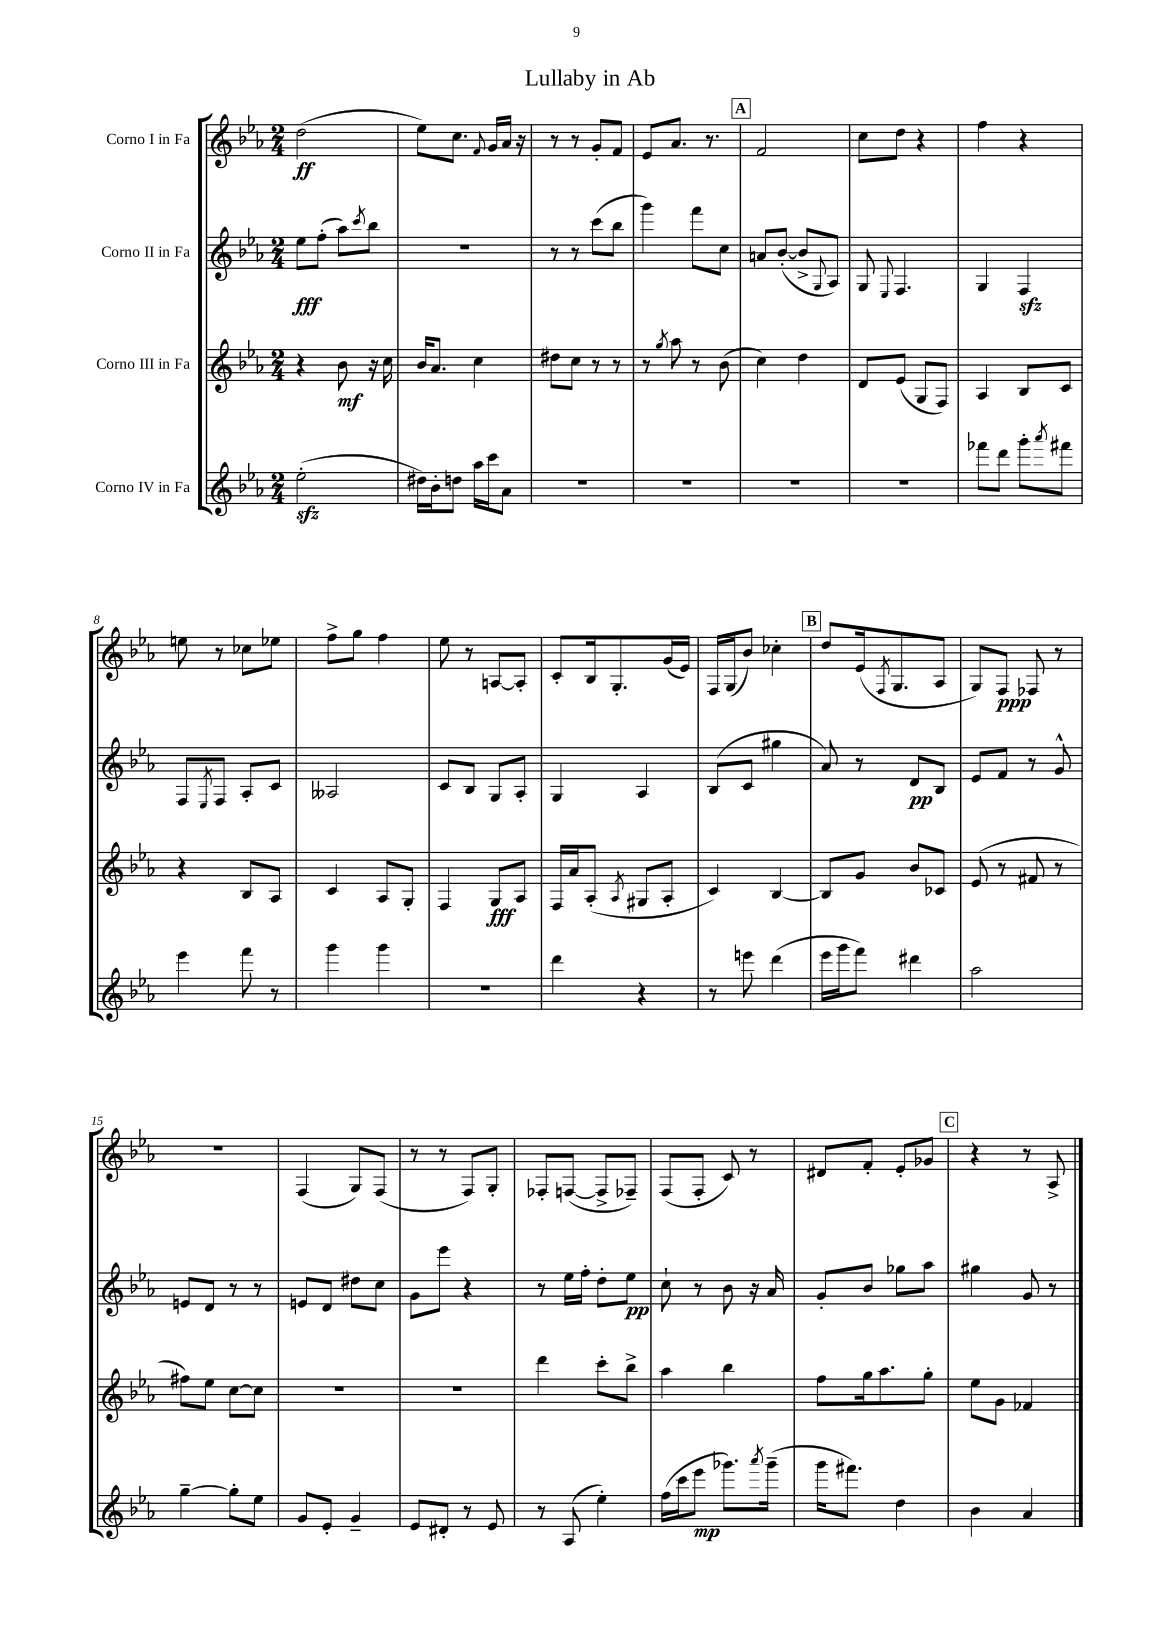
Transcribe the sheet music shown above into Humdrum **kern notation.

**kern	**dynam	**kern	**dynam	**kern	**dynam	**kern	**dynam
*part4	*part4	*part3	*part3	*part2	*part2	*part1	*part1
*staff4	*staff4	*staff3	*staff3	*staff2	*staff2	*staff1	*staff1
*I"Corno IV in Fa	*	*I"Corno III in Fa	*	*I"Corno II in Fa	*	*I"Corno I in Fa	*
*clefG2	*	*clefG2	*	*clefG2	*	*clefG2	*
*k[b-e-a-]	*	*k[b-e-a-]	*	*k[b-e-a-]	*	*k[b-e-a-]	*
*M2/4	*	*M2/4	*	*M2/4	*	*M2/4	*
=1	=1	=1	=1	=1	=1	=1	=1
(2ee-zz'\	.	4r	.	8ee-\L	fff	(2dd\	ff
.	.	.	.	(8ff'\J	.	.	.
.	.	8b-\	mf	8aa-\L)	.	.	.
.	.	.	.	8qccc/	.	.	.
.	.	16r	.	8bb-\J	.	.	.
.	.	16cc\	.	.	.	.	.
=2	=2	=2	=2	=2	=2	=2	=2
16dd#X\LL)	.	16b-/KL	.	2r	.	8ee-\L)	.
16b-'\J	.	8.a-/J	.	.	.	.	.
8ddn\J	.	.	.	.	.	8.cc\J	.
16aa-\LL	.	4cc\	.	.	.	.	.
.	.	.	.	.	.	8qqf/	.
16ccc\J	.	.	.	.	.	16g/LL	.
8a-\J	.	.	.	.	.	16a-/JJ	.
.	.	.	.	.	.	16r	.
=3	=3	=3	=3	=3	=3	=3	=3
2r	.	8dd#X\L	.	8r	.	8r	.
.	.	8cc\J	.	8r	.	8r	.
.	.	8r	.	(8ccc\L	.	8g'/L	.
.	.	8r	.	8bb-\J	.	8f/J	.
=4	=4	=4	=4	=4	=4	=4	=4
2r	.	8r	.	4ggg\)	.	8e-/L	.
.	.	8qgg/	.	.	.	.	.
.	.	8aa-\	.	.	.	8.a-/J	.
.	.	8r	.	8fff\L	.	.	.
.	.	.	.	.	.	8.r	.
.	.	(8b-\	.	8cc\J	.	.	.
!!LO:REH:place=s1:t=A
=5	=5	=5	=5	=5	=5	=5	=5
2r	.	4cc\)	.	8an/L	.	2f/	.
.	.	.	.	([8b-'/J	.	.	.
.	.	4dd\	.	8b-^/L]	.	.	.
.	.	.	.	8qqG/	.	.	.
.	.	.	.	8A-/J)	.	.	.
=6	=6	=6	=6	=6	=6	=6	=6
2r	.	8d/L	.	8G/	.	8cc\L	.
.	.	.	.	8qqE-/	.	.	.
.	.	(8e-/J	.	4.F/	.	8dd\J	.
.	.	8G/L	.	.	.	4r	.
.	.	8F/J)	.	.	.	.	.
=7	=7	=7	=7	=7	=7	=7	=7
8fff-X\L	.	4A-/	.	4G/	.	4ff\	.
8ddd\J	.	.	.	.	.	.	.
8ggg'\L	.	8B-/L	.	4Fzz/	.	4r	.
8qaaa-/	.	.	.	.	.	.	.
8fff#X\J	.	8c/J	.	.	.	.	.
!!LO:LB:g=z
=8	=8	=8	=8	=8	=8	=8	=8
4eee-\	.	4r	.	8F/L	.	8een\	.
.	.	.	.	8qE-/	.	.	.
.	.	.	.	8F/J	.	8r	.
8fff\	.	8B-/L	.	8A-'/L	.	8cc-X\L	.
8r	.	8A-/J	.	8c/J	.	8ee-X\J	.
=9	=9	=9	=9	=9	=9	=9	=9
4ggg\	.	4c/	.	2A--X/	.	8ff^\L	.
.	.	.	.	.	.	8gg\J	.
4ggg\	.	8A-/L	.	.	.	4ff\	.
.	.	8G'/J	.	.	.	.	.
=10	=10	=10	=10	=10	=10	=10	=10
2r	.	4F/	.	8c/L	.	8ee-\	.
.	.	.	.	8B-/J	.	8r	.
.	.	8G/L	fff	8G/L	.	[8An/L	.
.	.	8A-/J	.	8A-'/J	.	8A'/J]	.
=11	=11	=11	=11	=11	=11	=11	=11
4ddd\	.	16F/LL	.	4G/	.	8c'/L	.
.	.	16a-/J	.	.	.	.	.
.	.	(8A-'/J	.	.	.	16B-/k	.
.	.	.	.	.	.	8.G'/	.
.	.	8qA-/	.	.	.	.	.
4r	.	8G#X/L	.	4A-/	.	.	.
.	.	8A-'/J	.	.	.	(16g/L	.
.	.	.	.	.	.	16e-/JJ)	.
=12	=12	=12	=12	=12	=12	=12	=12
8r	.	4c/)	.	(8B-/L	.	16F/LL	.
.	.	.	.	.	.	(16G/J	.
8eeen\	.	.	.	8c/J	.	8b-/J)	.
(4ddd\	.	[4B-/	.	4gg#X\	.	4cc-X'\	.
!!LO:REH:place=s1:t=B
=13	=13	=13	=13	=13	=13	=13	=13
16eee-\LL	.	8B-/L]	.	8a-/)	.	8dd/L	.
16ggg\J	.	.	.	.	.	.	.
8fff\J)	.	8g/J	.	8r	.	(16e-/k	.
.	.	.	.	.	.	8qF/	.
.	.	.	.	.	.	8.G/	.
4ddd#X\	.	8b-/L	.	8d/L	pp	.	.
.	.	8c-X/J	.	8B-/J	.	8A-/J	.
=14	=14	=14	=14	=14	=14	=14	=14
2aa-\	.	(8e-/	.	8e-/L	.	8G/L)	.
.	.	8r	.	8f/J	.	8F/J	ppp
.	.	8f#X/	.	8r	.	8F-X/	.
.	.	8r	.	8g^^/	.	8r	.
!!LO:LB:g=z
=15	=15	=15	=15	=15	=15	=15	=15
[4gg~\	.	8ff#X\L)	.	8en/L	.	2r	.
.	.	8ee-\J	.	8d/J	.	.	.
8gg'\L]	.	[8cc\L	.	8r	.	.	.
8ee-\J	.	8cc\J]	.	8r	.	.	.
=16	=16	=16	=16	=16	=16	=16	=16
8g/L	.	2r	.	8en/L	.	(4F/	.
8e-'/J	.	.	.	8d/J	.	.	.
4g~/	.	.	.	8dd#X\L	.	8G/L)	.
.	.	.	.	8cc\J	.	(8F/J	.
=17	=17	=17	=17	=17	=17	=17	=17
8e-/L	.	2r	.	8g\L	.	8r	.
8d#X'/J	.	.	.	8eee-\J	.	8r	.
8r	.	.	.	4r	.	8F/L)	.
8e-/	.	.	.	.	.	8G'/J	.
=18	=18	=18	=18	=18	=18	=18	=18
8r	.	4ddd\	.	8r	.	8F-X'/L	.
(8A-/	.	.	.	16ee-\LL	.	([8Fn/J	.
.	.	.	.	16ff'\JJ	.	.	.
4ee-'\)	.	8ccc'\L	.	8dd'\L	.	8F^/L]	.
.	.	8bb-^\J	.	8ee-\J	pp	8F-X~/J)	.
=19	=19	=19	=19	=19	=19	=19	=19
(16ff\LL	.	4aa-\	.	8cc`\	.	(8F/L	.
16ccc\J	.	.	.	.	.	.	.
8eee-\J	mp	.	.	8r	.	8F'/J	.
8.ggg-X\L)	.	4bb-\	.	8b-\	.	8c/)	.
.	.	.	.	16r	.	8r	.
8qaaa-/	.	.	.	.	.	.	.
(16ggg-~\Jk	.	.	.	16a-/	.	.	.
=20	=20	=20	=20	=20	=20	=20	=20
16ggg\KL	.	8ff\L	.	8g'/L	.	8d#X/L	.
8.fff#X\J)	.	.	.	.	.	.	.
.	.	16gg\k	.	8b-/J	.	8f'/J	.
.	.	8.aa-\	.	.	.	.	.
4dd\	.	.	.	8gg-X\L	.	8e-'/L	.
.	.	8gg'\J	.	8aa-\J	.	8g-X/J	.
!!LO:REH:place=s1:t=C
=21	=21	=21	=21	=21	=21	=21	=21
4b-\	.	8ee-\L	.	4gg#X\	.	4r	.
.	.	8g\J	.	.	.	.	.
4a-/	.	4f-X/	.	8g/	.	8r	.
.	.	.	.	8r	.	8A-^/	.
==	==	==	==	==	==	==	==
*-	*-	*-	*-	*-	*-	*-	*-
